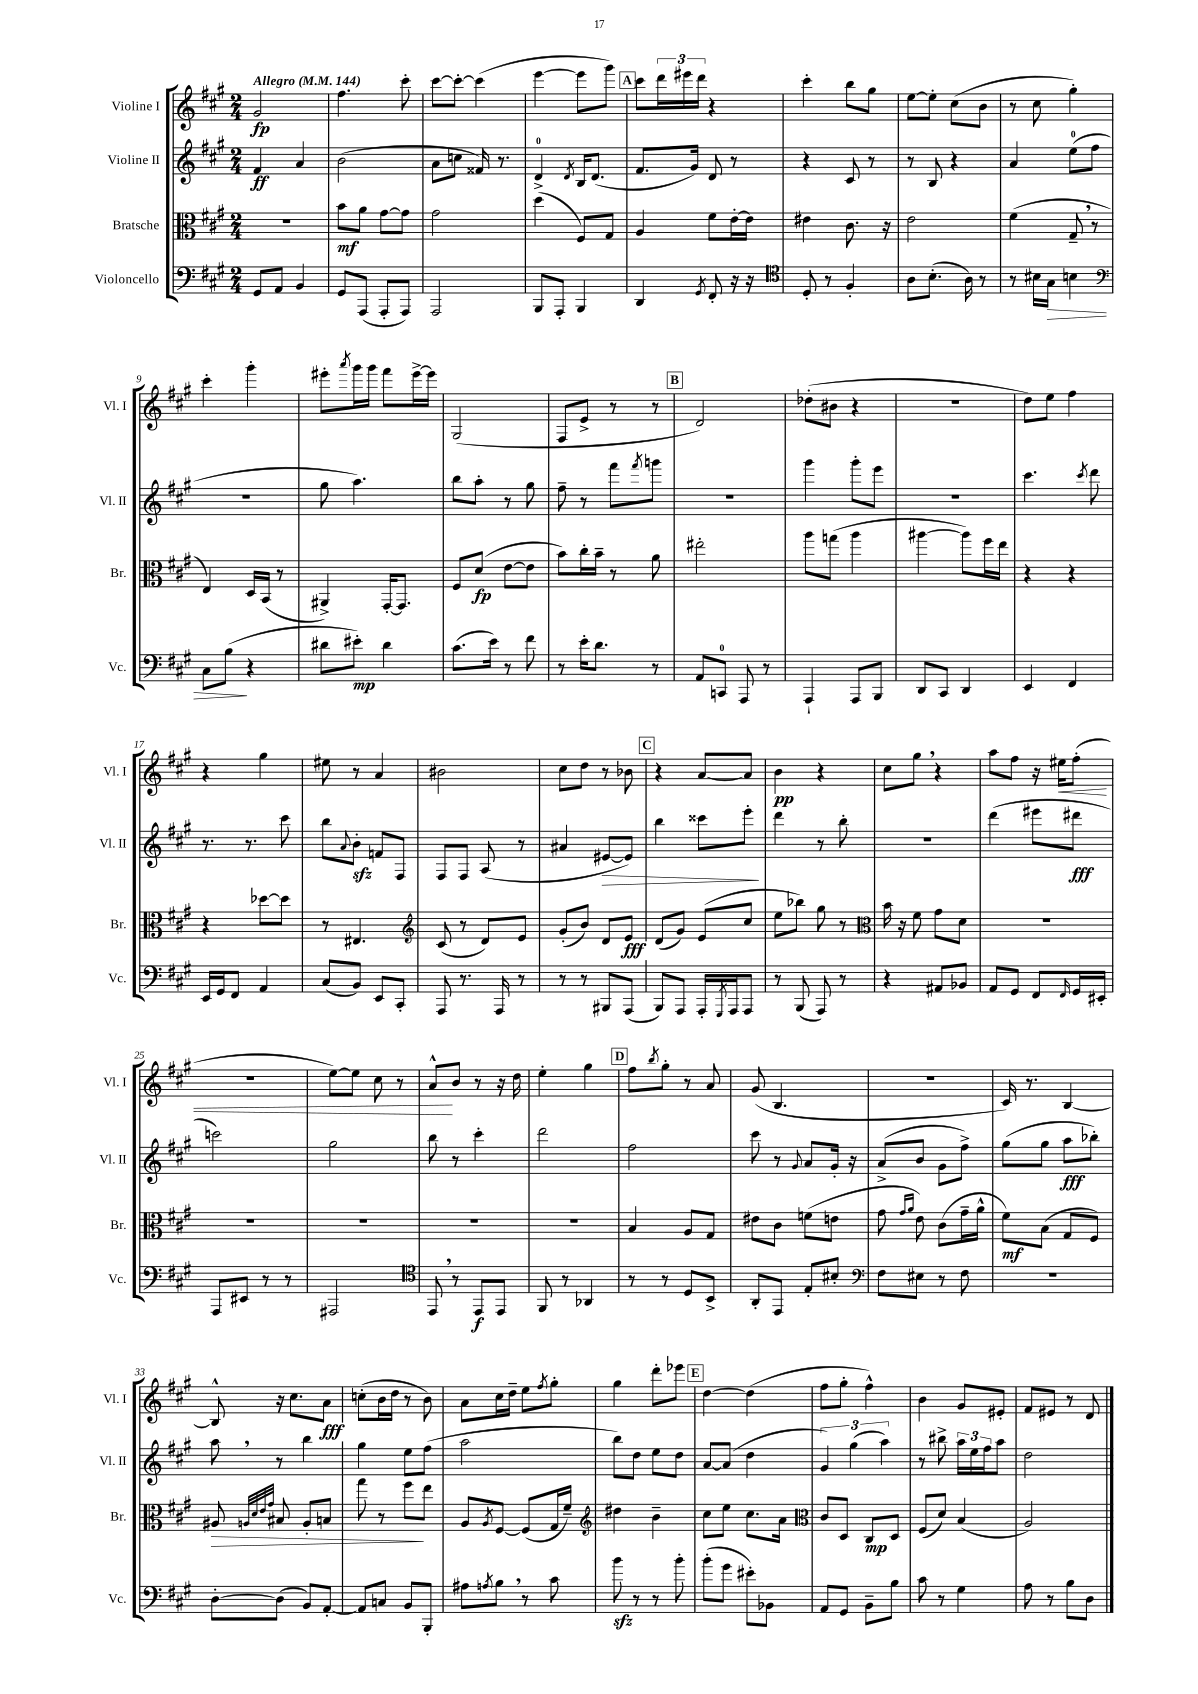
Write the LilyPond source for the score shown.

<<
\new StaffGroup <<
\new Staff = "s0" \with { instrumentName = "Violine I" shortInstrumentName = "Vl. I" } {
    \clef treble \key a \major \numericTimeSignature \time 2/4 \tempo "Allegro" 4 = 144
    gis'2\fp |
    fis''4. cis'''8-. |
    cis'''8~ cis'''8~-. cis'''4( |
    e'''4~ e'''8 gis'''8) |
    \mark \markup { \box "A" } cis'''8 \tuplet 3/2 { d'''16 eis'''16 d'''16 } r4 |
    cis'''4-. b''8 gis''8 |
    e''8~ e''8-. cis''8( b'8 |
    r8 cis''8 gis''4-.) |
    cis'''4-. gis'''4-. |
    eis'''8-. \acciaccatura { a'''8 } gis'''16 gis'''16 fis'''8 eis'''16~-> eis'''16 |
    gis2( |
    fis8 e'8-> r8 r8 |
    \mark \markup { \box "B" } d'2) |
    des''8-.( bis'8 r4 |
    R2 |
    d''8) e''8 fis''4 |
    r4 gis''4 |
    eis''8 r8 a'4 |
    bis'2 |
    cis''8 d''8 r8 bes'8 |
    \mark \markup { \box "C" } r4 a'8~ a'8 |
    b'4\pp r4 |
    cis''8 gis''8 \breathe r4 |
    a''8 fis''8 r16 eis''16\< fis''8-.( |
    r2 |
    e''8~) e''8 cis''8 r8 |
    a'8-^\! b'8 r8 r16 d''16 |
    e''4-. gis''4 |
    \mark \markup { \box "D" } fis''8 \acciaccatura { b''8 } gis''8-. r8 a'8 |
    gis'8( b4. |
    R2 |
    cis'16) r8. b4~ |
    b8-^ r16 cis''8. a'8\fff |
    c''8-.( b'16 d''16 r8 b'8) |
    a'8 cis''16 d''16-- e''8 \acciaccatura { fis''8 } gis''8-. |
    gis''4 d'''8-. ees'''8 |
    \mark \markup { \box "E" } d''4~ d''4( |
    fis''8 gis''8-. fis''4-^) |
    b'4 gis'8 eis'8-. |
    fis'8 eis'8 r8 d'8 \bar "|." |
}
\new Staff = "s1" \with { instrumentName = "Violine II" shortInstrumentName = "Vl. II" } {
    \clef treble \key a \major \numericTimeSignature \time 2/4
    fis'4\ff a'4 |
    b'2( |
    a'8 c''8 fisis'16) r8. |
    d'4-0-> \acciaccatura { d'8 } b16 d'8.( |
    \mark \markup { \box "A" } fis'8. gis'16) d'8 r8 |
    r4 cis'8 r8 |
    r8 b8 r4 |
    a'4 e''8-0( fis''8 |
    R2 |
    gis''8 a''4.) |
    b''8 a''8-. r8 gis''8 |
    fis''8-- r8 fis'''8 \acciaccatura { fis'''8 } g'''8 |
    \mark \markup { \box "B" } r2 |
    gis'''4 gis'''8-. e'''8 |
    R2 |
    cis'''4. \acciaccatura { cis'''8 } d'''8 |
    r8. r8. cis'''8 |
    b''8 \appoggiatura { a'8 } b'8-.\sfz f'8 fis8 |
    fis8 fis8 a8( r8 |
    ais'4 eis'8~\> eis'8) |
    \mark \markup { \box "C" } b''4 cisis'''8 e'''8-.\! |
    d'''4 r8 b''8-. |
    R2 |
    d'''4( eis'''8 dis'''8\fff |
    c'''2) |
    gis''2 |
    b''8 r8 cis'''4-. |
    d'''2 |
    \mark \markup { \box "D" } fis''2 |
    cis'''8 r8 \appoggiatura { gis'8 } a'8 gis'16-. r16 |
    a'8->( b'8 gis'8 fis''8->) |
    gis''8( gis''8 a''8\fff bes''8-.) |
    a''8 \breathe r8 b''4 |
    gis''4 e''8 fis''8( |
    a''2 |
    b''8) d''8 e''8 d''8 |
    \mark \markup { \box "E" } a'8~ a'8( d''4 |
    \tuplet 3/2 { gis'4) gis''4( a''4) } |
    r8 bis''8-> \tuplet 3/2 { a''16 e''16 fis''16 } a''8 |
    d''2 \bar "|." |
}
\new Staff = "s2" \with { instrumentName = "Bratsche" shortInstrumentName = "Br." } {
    \clef alto \key a \major \numericTimeSignature \time 2/4
    R2 |
    b'8\mf a'8 gis'8~ gis'8 |
    gis'2 |
    d''4( fis8) gis8 |
    \mark \markup { \box "A" } a4 fis'8 e'16~-. e'16 |
    eis'4 cis'8. r16 |
    e'2 |
    fis'4( gis8-- \breathe r8 |
    e4) d16 b,16( r8 |
    ais,4->) gis,16~-. gis,8. |
    fis8 d'8\fp( e'8~ e'8 |
    b'8) cis''16-. b'16-- r8 a'8 |
    \mark \markup { \box "B" } eis''2-. |
    a''8 g''8( a''4 |
    ais''4~ ais''8) fis''16 e''16 |
    r4 r4 |
    r4 des''8~ des''8 |
    r8 eis4. |
    \clef treble cis'8( r8 d'8) e'8 |
    gis'8-.( b'8) d'8 e'8\fff |
    \mark \markup { \box "C" } d'8( gis'8) e'8( cis''8 |
    e''8 bes''8) gis''8 r8 |
    \clef alto b'16 r16 fis'8 gis'8 d'8 |
    R2 |
    R2 |
    R2 |
    R2 |
    r2 |
    \mark \markup { \box "D" } b4 a8 gis8 |
    eis'8 cis'8 f'8( e'8 |
    gis'8 \grace { gis'16 a'16 } e'8) cis'8( gis'16-- a'16-^ |
    fis'8\mf) b8( gis8 fis8) |
    ais8\> \grace { a32 d'32 e'32 gis'32 } bis8 a8-. b8 |
    gis''8 r8 fis''8\! e''8 |
    a8 \acciaccatura { a8 } fis8~ fis8( gis16 fis'16--) |
    \clef treble dis''4 b'4-- |
    \mark \markup { \box "E" } cis''8 e''8 cis''8. a'16 |
    \clef alto cis'8 d8 cis8\mp d8 |
    fis8( d'8) b4( |
    a2) \bar "|." |
}
\new Staff = "s3" \with { instrumentName = "Violoncello" shortInstrumentName = "Vc." } {
    \clef bass \key a \major \numericTimeSignature \time 2/4
    gis,8 a,8 b,4 |
    gis,8 a,,8( a,,8-. a,,8) |
    a,,2 |
    b,,8 a,,8-. b,,4 |
    \mark \markup { \box "A" } d,4 \acciaccatura { gis,8 } fis,8-. r16 r16 |
    \clef tenor d8-. r8 fis4-. |
    a8 b8.-.( a16) r8 |
    r8 bis16 gis16\> b4 |
    \clef bass cis8 b8\!( r4 |
    dis'8 eis'8-.\mp) dis'4 |
    cis'8.( e'16) r8 fis'8 |
    r8 e'16-. d'8. r8 |
    \mark \markup { \box "B" } a,8 c,8-0 a,,8 r8 |
    a,,4-! a,,8 b,,8 |
    d,8 cis,8 d,4 |
    e,4 fis,4 |
    e,16 gis,16 fis,8 a,4 |
    cis8( b,8) e,8 cis,8-. |
    a,,8 r8. a,,16 r8 |
    r8 r8 bis,,8 a,,8( |
    \mark \markup { \box "C" } b,,8) a,,8 a,,16-. \acciaccatura { gis,,8 } a,,16 a,,8 |
    r8 b,,8( a,,8) r8 |
    r4 ais,8 bes,8 |
    a,8 gis,8 fis,8 \grace { fis,16 } gis,16 eis,16-. |
    a,,8 eis,8 r8 r8 |
    ais,,2 |
    \clef tenor e,8 \breathe r8 e,8\f e,8 |
    fis,8 r8 aes,4 |
    \mark \markup { \box "D" } r8 r8 d8 b,8-> |
    a,8-. e,8 e8-. bis8-. |
    \clef bass fis8 eis8 r8 fis8 |
    R2 |
    d8~-. d8( b,8) a,8~-. |
    a,8 c8 b,8 b,,8-. |
    ais8 \acciaccatura { a8 } b8 \breathe r8 cis'8 |
    b'8\sfz r8 r8 b'8-. |
    \mark \markup { \box "E" } b'8-.( gis'8 eis'8-.) bes,8 |
    a,8 gis,8 b,8-- b8 |
    cis'8 r8 gis4 |
    a8 r8 b8 d8 \bar "|." |
}
>>
>>
